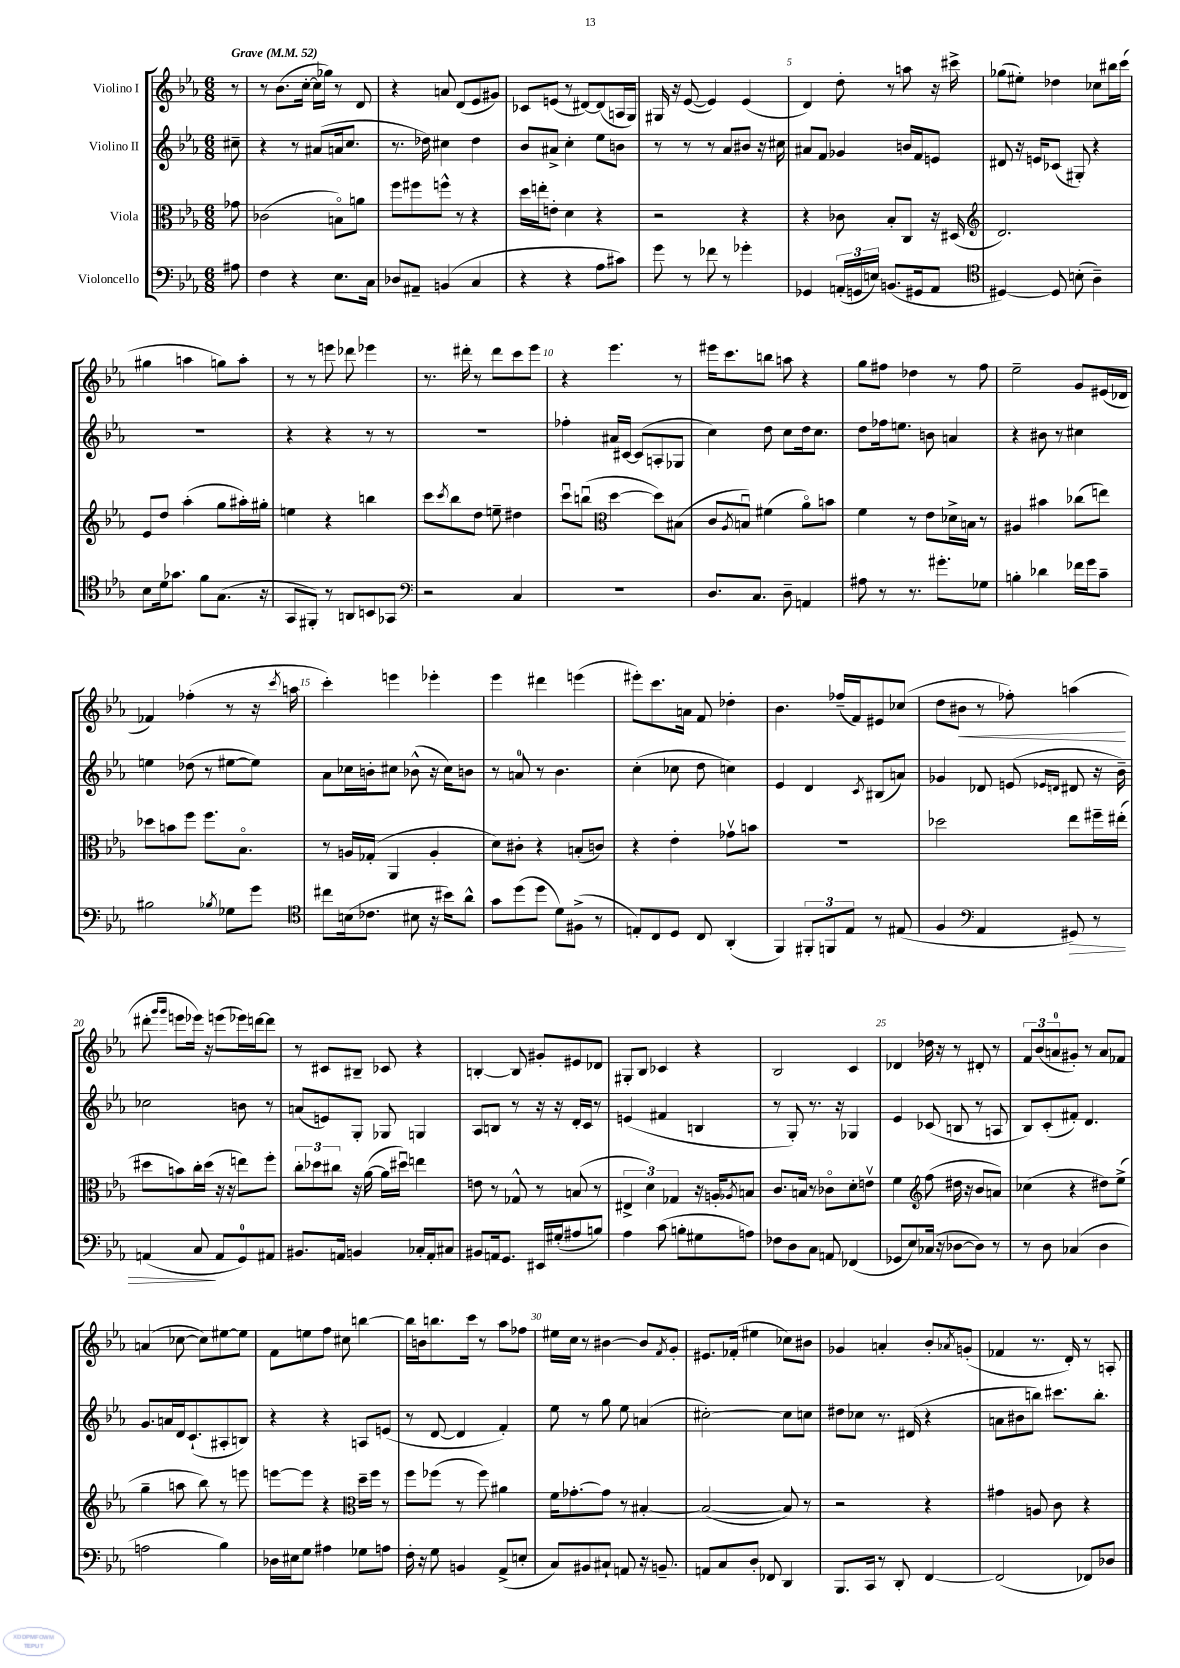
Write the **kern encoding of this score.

**kern	**kern	**kern	**kern
*staff4	*staff3	*staff2	*staff1
*clefF4	*clefC3	*clefG2	*clefG2
*k[b-e-a-]	*k[b-e-a-]	*k[b-e-a-]	*k[b-e-a-]
*M6/8	*M6/8	*M6/8	*M6/8
*MM52	*MM52	*MM52	*MM52
8A#	8g-	8cc#~	8r
=	=	=	=
4F	(2c-	4r	8r
.	.	.	(8.b-
4r	.	8r	.
.	.	.	[16cc'
.	.	(8a#	16cc]
.	.	.	16gg-)
8.E-	8Bo)	16a	8r
.	.	8.cc	.
.	8a	.	8d
16C	.	.	.
=	=	=	=
8D-	8ff	8.r	4r
8AA#~	8ff#	.	.
.	.	16dd-)	.
(4BB	8ff^^	4cc#	8a
.	8r	.	(8d
4C	4r	4dd-	8e-
.	.	.	8g#)
=	=	=	=
4r	16dd	8b-	8c-
.	16ee'	.	.
.	8e'	8a#^	(8e
4r	4d	4cc'	8r
.	.	.	[8d#)
8A-	4r	8ee-	(8d#]
8c#)	.	8b	16A
.	.	.	16G)
=	=	=	=
8g	2r	8r	16G#
.	.	.	16r
8r	.	8r	([8e-
8f-	.	8r	4e-])
8r	.	8a-	.
4g-'	4r	8b#	(4e-
.	.	16r	.
.	.	16cc#	.
=	=	=	=
4GG-	4r	8a#	4d)
.	.	8f	.
(24AA'	8c-	4g-	8dd'
24GG	.	.	.
24E)	.	.	.
(8.BB	8B-'	.	8r
.	8C	16b	8aa
16GG#	.	16f	.
8AA	16r	8e	16r
.	(16D#	.	16ccc#^
=	=	=	=
*clefC4	*clefG2	*	*
[4D#)	2.d)	8d#	(8gg-
.	.	16r	8ee#')
.	.	16e	.
8D#]	.	(8c-	4dd-
(8B'	.	8G#')	.
4A-~)	.	4r	8cc-
.	.	.	16bb#
.	.	.	(16ccc
=	=	=	=
8B-	8e-	2.r	4gg#
16d	8dd	.	.
8.g-	.	.	.
.	(4aa-'	.	4aa
8f	.	.	.
(8.G	8gg	.	8gg)
.	16aa#')	.	8aa'
16r	16gg#'	.	.
=	=	=	=
8GG	4ee	4r	8r
8FF#')	.	.	8r
8r	4r	4r	8eee
8AA	.	.	8ddd-
8BB	4bb	8r	4eee-
8GG-	.	8r	.
=	=	=	=
*clefF4	*	*	*
2r	8ccc	2.r	8.r
.	8qccc	.	.
.	8bb-	.	.
.	.	.	16ddd#'
.	8dd	.	8r
.	8ee~	.	8ddd#
4C	4dd#	.	8ccc
.	.	.	8eee-
=	=	=	=
2.r	8cccu	4ff-'	4r
.	(8bbu	.	.
*	*clefC3	*	*
.	[4dd	16a#	4.eee-
.	.	[16c#	.
.	.	(8c#]	.
.	8dd])	8A'	.
.	(8B#	8G-	8r
=	=	=	=
8.D	8c	4cc)	16eee#
.	.	.	8.ccc
.	8qA-	.	.
.	8Bu)	.	.
8.C	.	.	.
.	(4f#	8dd	8bb
8D~	.	8cc	8aa
4AA	8a-o)	16dd	4r
.	.	8.cc	.
.	8b	.	.
=	=	=	=
8A#	4f	8dd	8gg
8r	.	16ff-	8ff#
.	.	8.ee	.
8.r	8r	.	4dd-
.	8e-	8b	.
8.g#'	.	.	.
.	16d-^	4a	8r
.	16B	.	.
8G-	8r	.	8ff#
=	=	=	=
4B'	4A#	4r	2ee-~
4d-	4b#	8b#	.
.	.	8r	.
16f-	(8cc-	4cc#	8g
16g	.	.	.
8c~	8ee)	.	(16e#
.	.	.	16d-
=	=	=	=
2B#	8dd-	4ee	4f-)
.	8b	.	.
.	8ff	(8dd-	(4ff-'
.	8.ff	8r	.
8qB-	.	.	.
8G-	.	[8ee#	8r
.	8.B-o	.	.
8g	.	8ee#])	16r
.	.	.	8qccc
.	.	.	16aa
=	=	=	=
*clefC4	*	*	*
8cc#	8r	8a-	4ccc')
(16B	16A	16cc-	.
8.c-	(16G-'	16b'	.
.	4AA-	8cc#	4eee
8B#	.	(8b-^^	.
16r	4A'	16r	4eee-'
16b#)	.	16cc#)	.
8a-^^	.	8b	.
=	=	=	=
8g	8d)	8r	4eee-
(8dd	8c#'	8a	.
8dd	4r	8r	4ddd#
8d)	.	4.b-	.
(8F#^	(8B'	.	(4eee
8r	8c)	.	.
=	=	=	=
8E')	4r	(4cc'	8eee#')
8C	.	.	8.ccc
8D	4e-'	8cc-	.
.	.	.	16a
8C	.	8dd	8f
(4AA-'	8g-v	4cc)	4dd-'
.	8b	.	.
=	=	=	=
4FF)	2.r	4e-	4.b-
12FF#'	.	4d	.
12FF	.	.	.
.	.	.	(16ff-~
12E-	.	.	.
.	.	.	16f)
.	.	8qc	.
8r	.	(8B#	8e#
(8E#	.	8a)	(8cc-
=	=	=	=
4F	2dd-	4g-	8dd
.	.	.	8b#
*clefF4	*	*	*
4AA-	.	8d-	8r
.	.	(8e	8ff-')
.	.	16qqe-	.
.	.	16qqd	.
8GG#)	8ee-	8d#	(4aa
8r	16ff#~	16r	.
.	(16ee#'	16b-~)	.
=	=	=	=
(4AA	8dd#	2cc-	8ddd#'
.	.	.	16qqggg
.	.	.	16qqggg
.	8b)	.	8eee
8C	16cc'	.	16eee-)
.	(16dd#	.	16r
8AA	16r	.	(8eee
.	16r	.	.
8GG)	8ee)	8b	16eee-)
.	.	.	[16ddd
8AA#	8ff'	8r	8ddd]
=	=	=	=
8.BB#	12cc'	(8a	8r
.	12dd-	.	.
.	.	8e)	8c#
.	12cc#	.	.
16AA	.	.	.
4BB	16r	8G'	8B#~
.	([16a-	.	.
.	16a-]	8G-	8c-
.	16dd#u)	.	.
16C-'	4ee	4G	4r
16AA'	.	.	.
8C#	.	.	.
=	=	=	=
8BB#	8e	8A-	[4B'
16AA	8r	8B	.
8.GG	.	.	.
.	8G-^^	8r	8B]
16EE#	8r	16r	8g#'
(16G#'	.	16r	.
8A#	(8B	16d'	8e#
.	.	16c	.
8B)	8r	8r	8d-
=	=	=	=
4A-	6E#^	(4e	8G#'
.	.	.	8B-
.	6d)	.	.
(8c	.	4f#	4c-
.	6G-	.	.
8B'	.	.	.
8G#	16r	4B	4r
.	16A'	.	.
.	8qA-	.	.
8A)	8B	.	.
=	=	=	=
8F-	8.c	8r	2B-
8D	.	8G')	.
.	16B	.	.
8C	8r	8.r	.
8AA	8c-o	.	.
.	.	16r	.
(4FF-	8d'	4G-	4c
.	8ev	.	.
=	=	=	=
8GG-	4f	4e-	4d-
8E-)	.	.	.
*	*clefG2	*	*
(16C-	(8ff	(8c-	16dd-
16r	.	.	16r
[8D-	16dd#	8B	8r
.	16r	.	.
8D-])	8b-	8r	8d#'
8r	8a)	8A	8r
=	=	=	=
8r	(4cc-	8B-)	12f
.	.	.	(12b-
8D	.	(8c'	.
.	.	.	12a
(4C-	4r	8f#')	8g#')
.	.	4.d	8r
4D	8dd#)	.	8a
.	(8ee-^	.	8f-
=	=	=	=
2A	4gg~	8.g	(4a
.	.	16a	.
.	8aa	16d	[8cc-
.	.	(8.c`	.
.	8bb-)	.	8cc-])
4B-)	8r	8A#'	[8ee#
.	8eee	8B)	8ee#]
=	=	=	=
16D-	[8eee	4r	8f
16E#	.	.	.
8G	8eee]	.	8ee
4A#	4r	4r	8ff
.	.	.	8cc#
*	*clefC3	*	*
8G-	16dd~	8A	[4bb
.	16ff	.	.
8A	8r	(8e	.
=	=	=	=
16F'	8ff	8r	16bb]
16r	.	.	16b
8G	(8ff-	[8d	8.bb
4BB	8r	4d]	.
.	.	.	16ccc
.	8ff-)	.	8r
(8AA-^	4a#	4f')	8aa-
8E'	.	.	8ff-
=	=	=	=
8C)	16f	8ee-	16ee#
.	[8.g-'	.	16cc
8BB#	.	8r	8r
8C#`	8g-]	8gg	[4b#
8AA	8r	8ee-	.
16r	[4B#'	(4a	8b#]
8.BB~	.	.	.
.	.	.	8qf
.	.	.	8g'
=	=	=	=
8AA	(2B#_	[2cc#')	8.e#
8C	.	.	.
.	.	.	(16f-'
8D'	.	.	4ee#
8FF-	.	.	.
4DD	8B#])	8cc#]	8cc-)
.	8r	8cc	8b#
=	=	=	=
8.BBB-	2r	8dd#	4g-
.	.	8cc-	.
16CC	.	.	.
8r	.	8.r	4a'
8DD'	.	.	.
.	.	(16d#	.
[4FF	4r	4r	8b-'
.	.	.	8qa-
.	.	.	(8g'
=	=	=	=
(2FF]	4g#	8a	4f-
.	.	8b#	.
.	8A	8bb)	8.r
.	8c	8.ccc#	.
.	.	.	16d')
8FF-)	4r	.	8r
.	.	8.bb'	.
8D-	.	.	8A'
==	==	==	==
*-	*-	*-	*-
